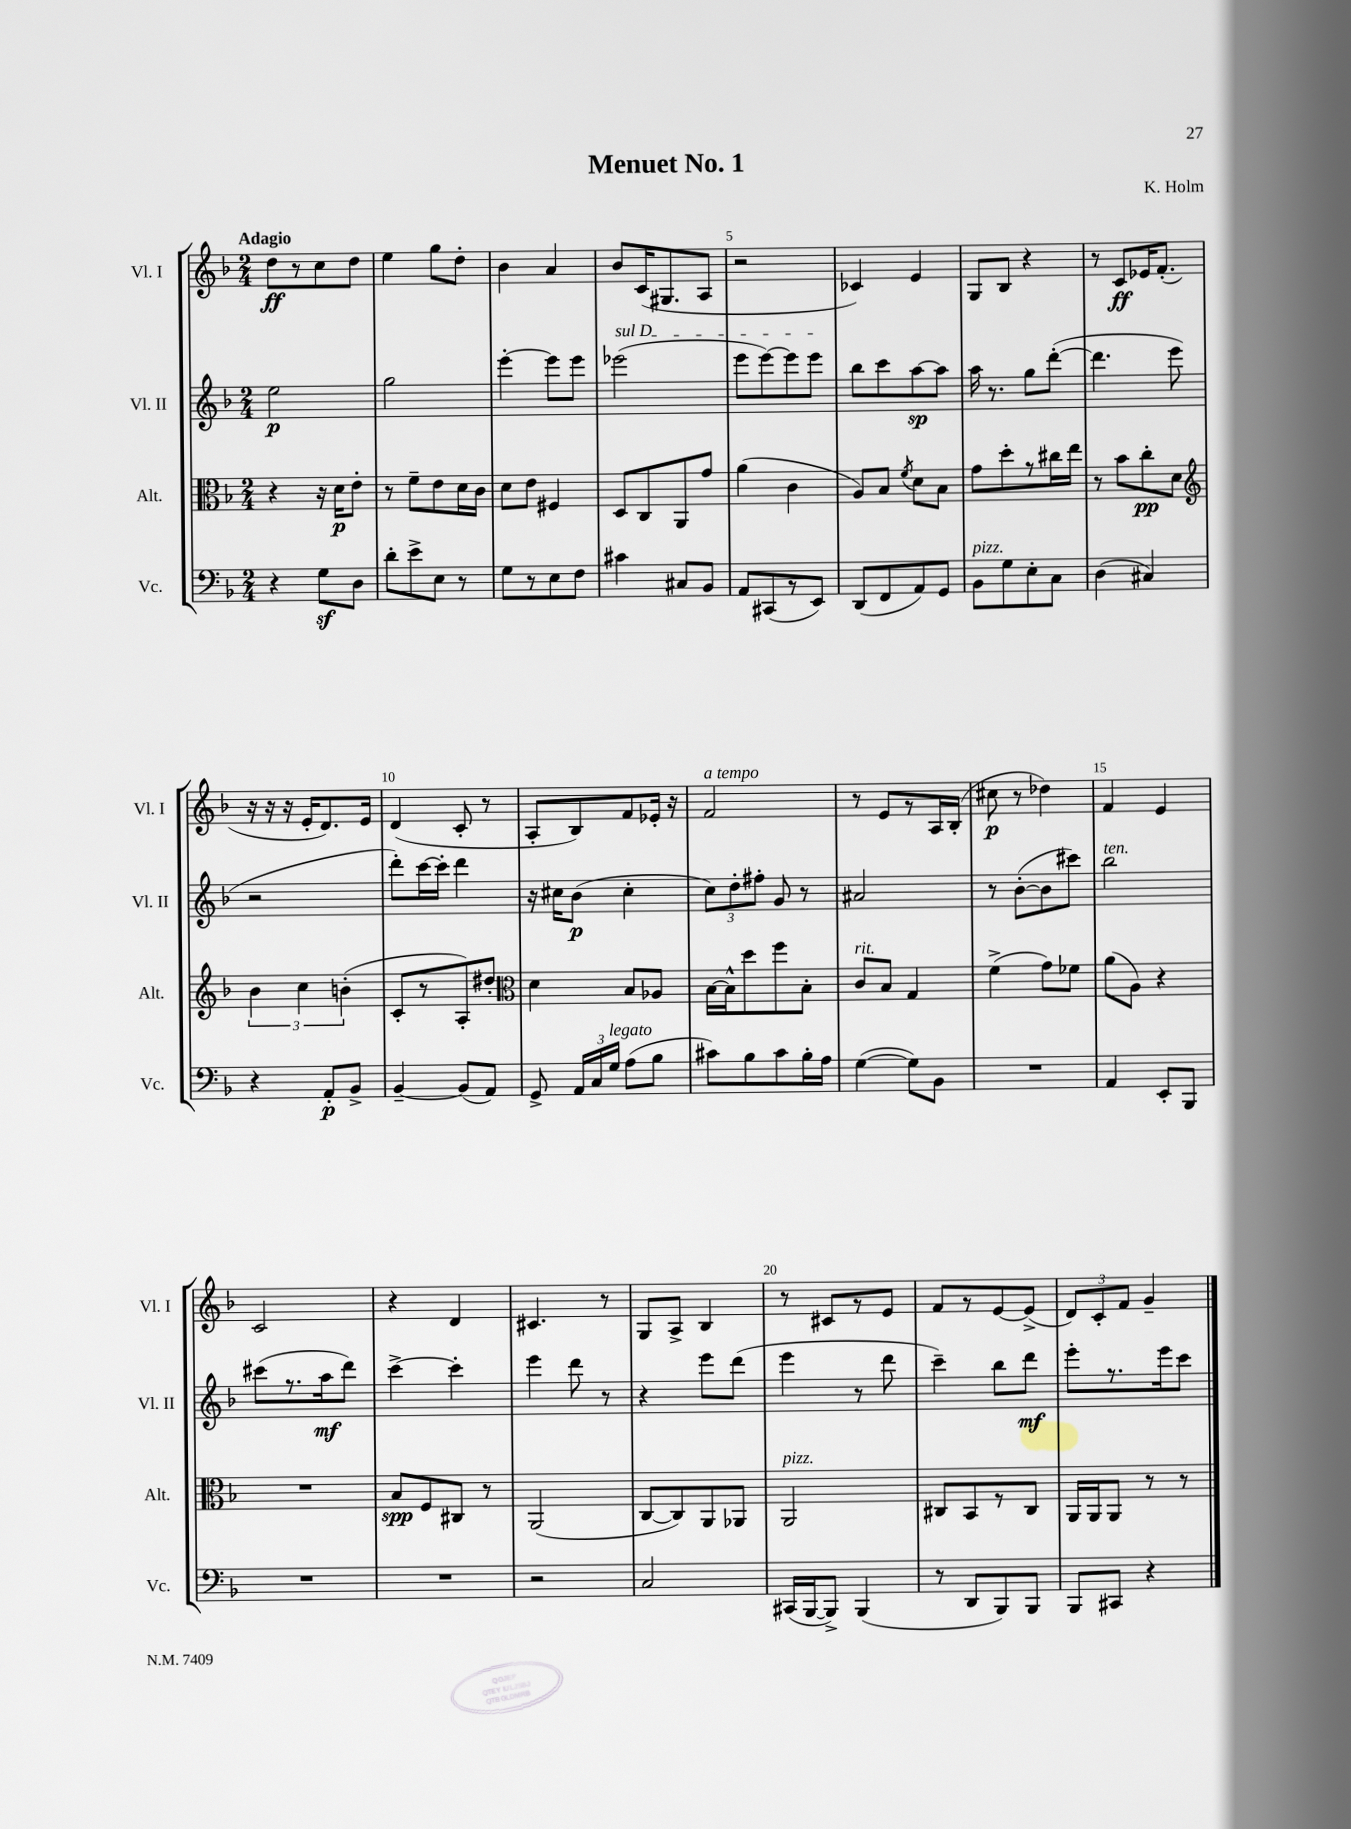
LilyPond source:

\header { title = "Menuet No. 1" composer = "K. Holm" }
<<
\new StaffGroup <<
\new Staff = "s0" \with { instrumentName = "Vl. I" shortInstrumentName = "Vl. I" } {
    \clef treble \key f \major \numericTimeSignature \time 2/4 \tempo "Adagio"
    \autoBeamOff d''8[\ff r8 c''8 d''8] |
    e''4 g''8[ d''8]-. |
    bes'4 a'4 |
    bes'8[ c'16( gis8. a8] |
    r2 |
    ces'4) e'4 |
    g8[ bes8] r4 |
    r8 c'8[\ff ees'16 f'8.]-.( |
    r16 r16 r16 e'16[-. d'8.) e'16] |
    d'4( c'8-. r8 |
    a8[-. bes8) f'8 ees'16]-. r16 |
    f'2^\markup { \italic "a tempo" } |
    r8 e'8[ r8 a16 bes16]-.( |
    cis''8\p r8 des''4) |
    f'4 e'4 |
    c'2 |
    r4 d'4 |
    cis'4. r8 |
    g8[ a8]-> bes4 |
    r8 cis'8[ r8 e'8] |
    f'8[ r8 e'8~ e'8]->( |
    \tuplet 3/2 { d'8[) c'8-. f'8] } g'4-- \bar "|." |
}
\new Staff = "s1" \with { instrumentName = "Vl. II" shortInstrumentName = "Vl. II" } {
    \clef treble \key f \major \numericTimeSignature \time 2/4
    \autoBeamOff e''2\p |
    g''2 |
    e'''4~-. e'''8[ e'''8] |
    \once \override TextSpanner.bound-details.left.text = \markup { \italic "sul D" } ees'''2\startTextSpan( |
    e'''8[ e'''8~) e'''8 e'''8]\stopTextSpan |
    bes''8[ c'''8 a''8~\sp a''8] |
    a''16 r8. g''8[ d'''8]~-.( |
    d'''4. e'''8 |
    r2 |
    d'''8[-.) c'''16~ c'''16]-. d'''4 |
    r16 cis''16[ bes'8]\p( cis''4-. |
    \tuplet 3/2 { c''8[) d''8-. fis''8]-. } g'8 r8 |
    ais'2 |
    r8 bes'8[~-.( bes'8 cis'''8]) |
    bes''2^\markup { \italic "ten." } |
    cis'''8[( r8. a''16\mf d'''8]) |
    c'''4~-> c'''4-. |
    e'''4 d'''8 r8 |
    r4 e'''8[ d'''8]( |
    e'''4 r8 d'''8 |
    c'''4--) bes''8[ d'''8]\mf |
    e'''8[-. r8. e'''16 c'''8] \bar "|." |
}
\new Staff = "s2" \with { instrumentName = "Alt." shortInstrumentName = "Alt." } {
    \clef alto \key f \major \numericTimeSignature \time 2/4
    \autoBeamOff r4 r16 d'16[\p e'8]-. |
    r8 f'8[-- e'8 d'16 c'16] |
    d'8[ e'8] fis4 |
    d8[ c8 a,8 g'8] |
    a'4( c'4 |
    a8[) bes8] \acciaccatura { f'8 } d'8[ bes8] |
    g'8[ d''8-. r8 cis''16 e''16] |
    r8 bes'8[ c''8-.\pp d'8] |
    \clef treble \tuplet 3/2 { bes'4 c''4 b'4-.( } |
    c'8[-. r8 a8-.) dis''8]-. |
    \clef alto d'4 bes8[ aes8] |
    bes16[~ bes16-^ d''8 f''8 bes8]-. |
    c'8[^\markup { \italic "rit." } bes8] g4 |
    f'4->( g'8[) fes'8] |
    a'8[( a8]) r4 |
    R2 |
    bes8[\spp f8 cis8] r8 |
    a,2( |
    c8[~ c8) a,8 aes,8] |
    a,2^\markup { \italic "pizz." } |
    cis8[ bes,8 r8 cis8] |
    a,16[ a,16 a,8] r8 r8 \bar "|." |
}
\new Staff = "s3" \with { instrumentName = "Vc." shortInstrumentName = "Vc." } {
    \clef bass \key f \major \numericTimeSignature \time 2/4
    \autoBeamOff r4 g8[\sf d8] |
    d'8[-. e'8-> e8] r8 |
    g8[ r8 e8 f8] |
    cis'4 cis8[ bes,8] |
    a,8[ cis,8( r8 e,8]) |
    d,8[( f,8 a,8) g,8] |
    bes,8[^\markup { \italic "pizz." } g8 e8-. c8] |
    d4( cis4) |
    r4 a,8[-.\p bes,8]-> |
    bes,4~-- bes,8[( a,8]) |
    g,8-> \tuplet 3/2 { a,16[ c16 g16]^\markup { \italic "legato" } } a8[( bes8] |
    cis'8[) bes8 cis'8 bes16-. a16] |
    g4~( g8[) bes,8] |
    R2 |
    a,4 e,8[-. bes,,8] |
    R2 |
    R2 |
    r2 |
    c2 |
    cis,16[( bes,,16~ bes,,8]->) bes,,4( |
    r8 d,8[ bes,,8) bes,,8] |
    bes,,8[ cis,8] r4 \bar "|." |
}
>>
>>
\layout { \context { \Score \override BarNumber.break-visibility = ##(#f #t #t) barNumberVisibility = #(every-nth-bar-number-visible 5) } }
